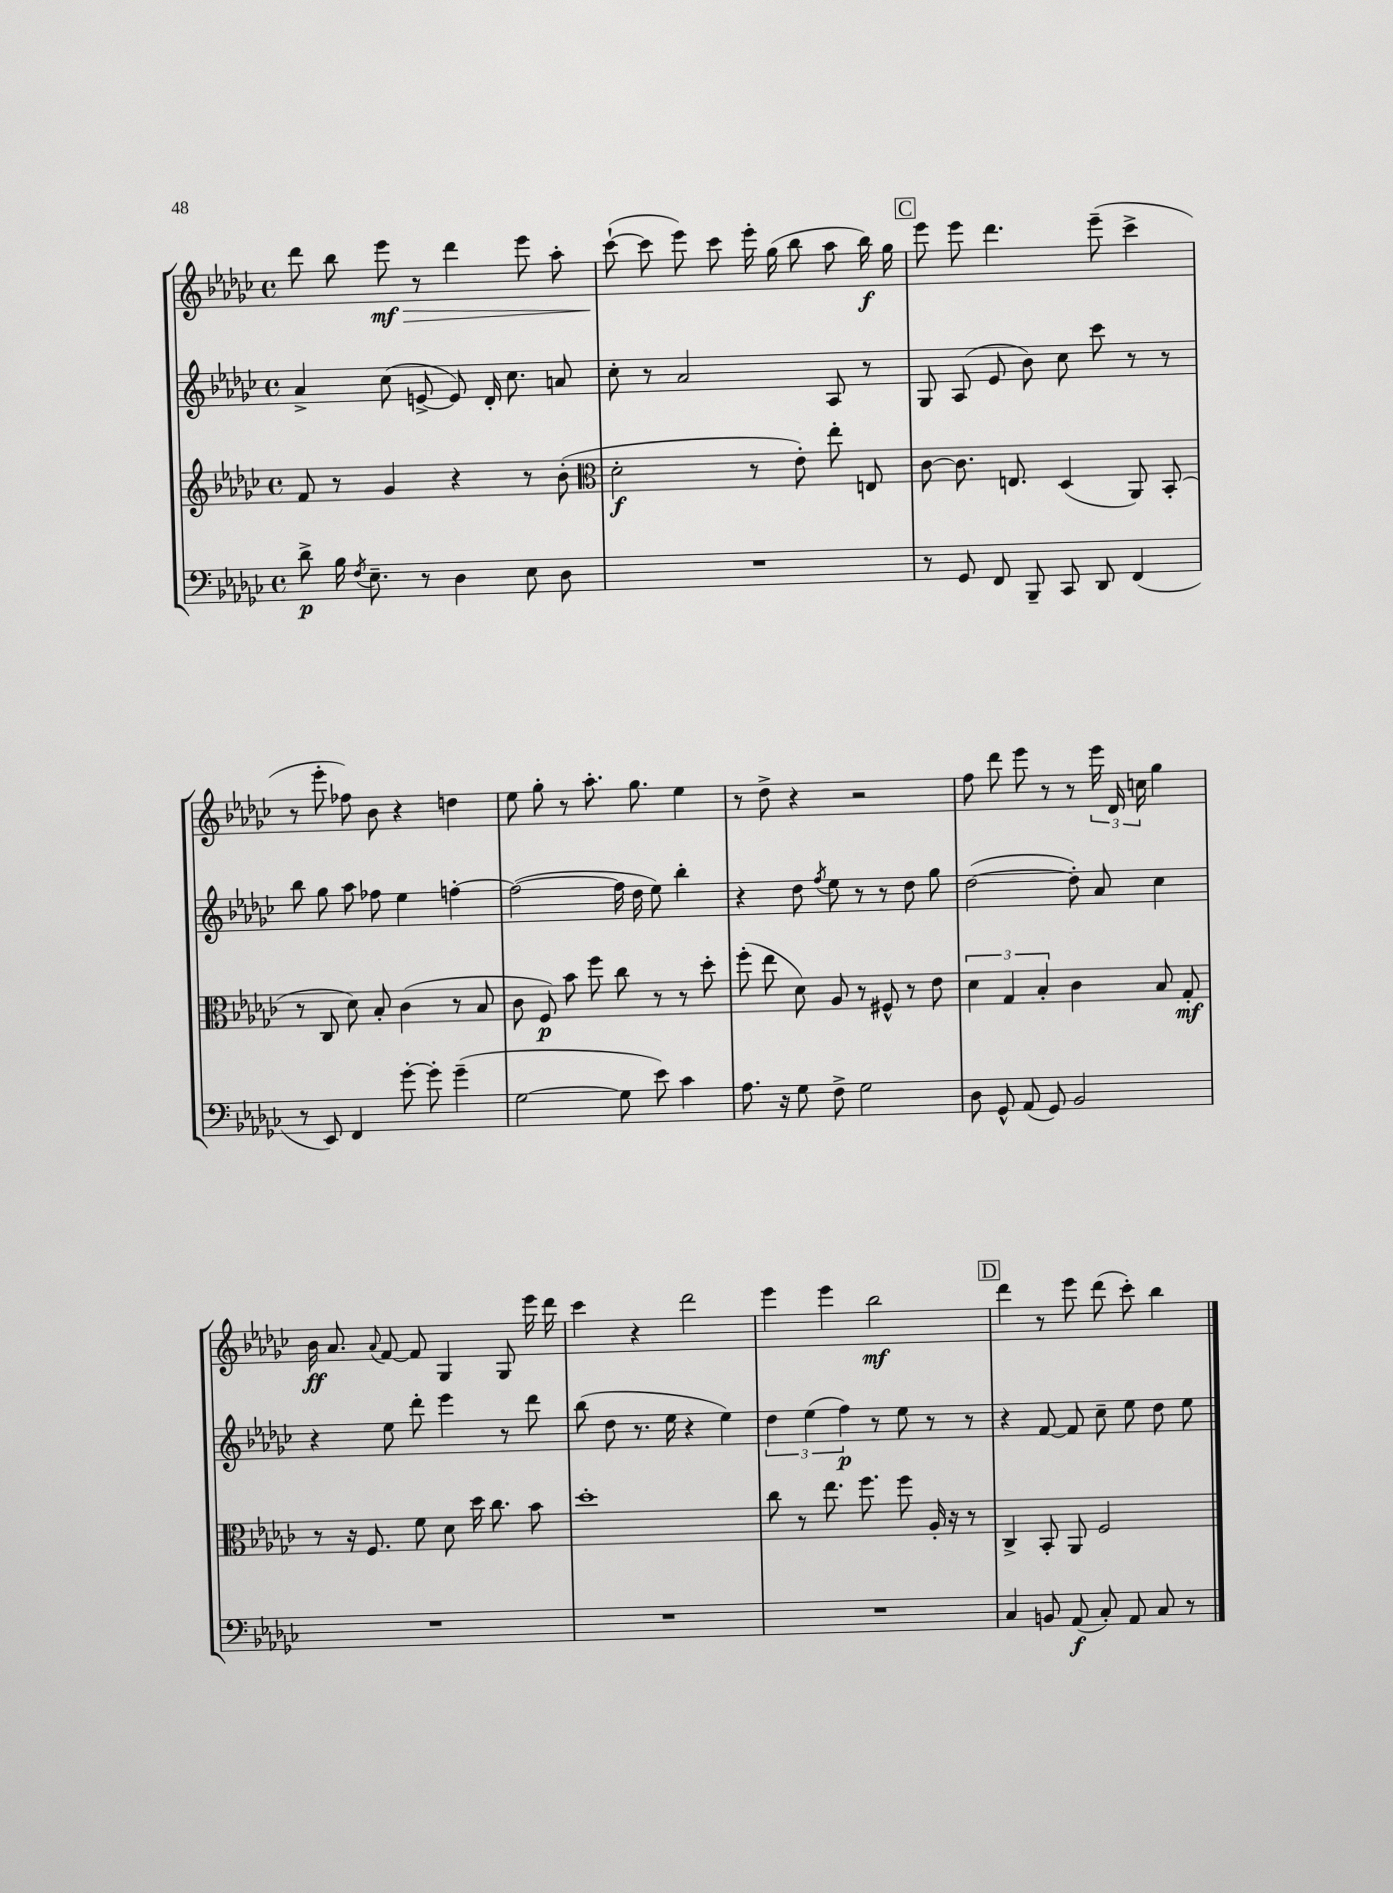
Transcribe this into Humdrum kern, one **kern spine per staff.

**kern	**kern	**kern	**kern
*staff4	*staff3	*staff2	*staff1
*clefF4	*clefG2	*clefG2	*clefG2
*k[b-e-a-d-g-c-]	*k[b-e-a-d-g-c-]	*k[b-e-a-d-g-c-]	*k[b-e-a-d-g-c-]
*M4/4	*M4/4	*M4/4	*M4/4
*met(c)	*met(c)	*met(c)	*met(c)
8d-^\	8f/	4a-^/	8ddd-\
16B-\	8r	.	8bb-\
8qF/	.	.	.
8.E-~\	.	.	.
.	4g-/	(8cc-\	8eee-\
8r	.	[8e^/	8r
4D-\	4r	8e/])	4ddd-\
.	.	16d-'/	.
.	.	8.cc-\	.
8E-\	8r	.	8eee-\
8D-\	(8b-'\	8a/	8aa-'\
=	=	=	=
*	*clefC3	*	*
1r	2d-'\	8cc-'\	([8ccc-`\
.	.	8r	8ccc-\]
.	.	2a-/	8eee-\)
.	.	.	8ccc-\
.	8r	.	16eee-'\
.	.	.	(16gg-\
.	8e-'\)	.	8bb-\
.	8ee-'\	8A-/	8aa-\
.	8E/	8r	16bb-\)
.	.	.	16gg-\
=	=	=	=
8r	[8c-\	8G-/	8eee-\
8GG-/	8.c-\]	(8A-/	8eee-\
8FF/	.	8e-/	4.ddd-\
.	8.E/	.	.
8BBB-~/	.	8b-\)	.
8CC-/	(4D-/	8cc-\	.
8DD-/	.	8ccc-\	(8eee-~\
(4FF/	8AA-/)	8r	4ccc-^\
.	(8BB-'/	8r	.
=	=	=	=
8r	8r	8bb-\	8r
8EE-/)	8C-/	8gg-\	8eee-'\
4FF/	8d-\)	8aa-\	8ff-\)
.	8B-'/	8ff-\	8b-\
[8g-'\	(4c-\	4ee-\	4r
8g-'\]	.	.	.
(4g-~\	8r	[4ff'\	4dd\
.	8B-/	.	.
=	=	=	=
[2G-\	8c-\	(2ff\_	8ee-\
.	8F/)	.	8gg-'\
.	8b-\	.	8r
.	8ff\	.	8.aa-'\
8G-\]	8cc-\	16ff\]	.
.	.	16dd-\	8.gg-\
8e-\)	8r	8ee-\)	.
4c-\	8r	4bb-'\	4ee-\
.	8dd-'\	.	.
=	=	=	=
8.A-\	(8ff'\	4r	8r
.	8ee-\	.	8dd-^\
16r	.	.	.
8G-\	8d-\)	8dd-\	4r
.	.	8qff/	.
8F^\	8A-/	8ee-\	.
2G-\	8r	8r	2r
.	8F#^^/	8r	.
.	8r	8dd-\	.
.	8e-\	8gg-\	.
=	=	=	=
8D-\	6d-\	([2dd-\	8ff\
8GG-^^/	.	.	8ddd-\
.	6G-/	.	.
(8AA-/	.	.	8eee-\
.	6B-'/	.	.
8GG-/)	.	.	8r
2BB-/	4c-\	8dd-'\])	8r
.	.	8a-/	24eee-\
.	.	.	24d-/
.	.	.	24cc\
.	8B-/	4cc-\	4gg-\
.	8G-'/	.	.
=	=	=	=
1r	8r	4r	16b-\
.	.	.	8.a-/
.	16r	.	.
.	8.F/	.	.
.	.	.	8qqa-/
.	.	8ee-\	[8f/
.	8f\	8ddd-'\	8f/]
.	8d-\	4eee-\	4G-/
.	16dd-\	.	.
.	8.cc-\	.	.
.	.	8r	8G-/
.	8b-\	8ddd-\	16eee-\
.	.	.	16ddd-\
=	=	=	=
1r	1dd-'	(8bb-\	4ccc-\
.	.	8dd-\	.
.	.	8.r	4r
.	.	16ee-\	.
.	.	4r	2ddd-\
.	.	4ee-\)	.
=	=	=	=
1r	8cc-\	6dd-\	4eee-\
.	8r	.	.
.	.	(6ee-\	.
.	8.ee-\	.	4eee-\
.	.	6ff\)	.
.	8.ff\	.	.
.	.	8r	2bb-\
.	8ff\	8ee-\	.
.	16A-'/	8r	.
.	16r	.	.
.	8r	8r	.
=	=	=	=
4C-/	4C-^/	4r	4ddd-\
8BB/	8BB-'/	[8f/	8r
(8AA-/	8AA-/	8f/]	8eee-\
8C-'/)	2F/	8cc-~\	(8ddd-\
8AA-/	.	8ee-\	8ccc-'\)
8C-/	.	8dd-\	4bb-\
8r	.	8ee-\	.
==	==	==	==
*-	*-	*-	*-
